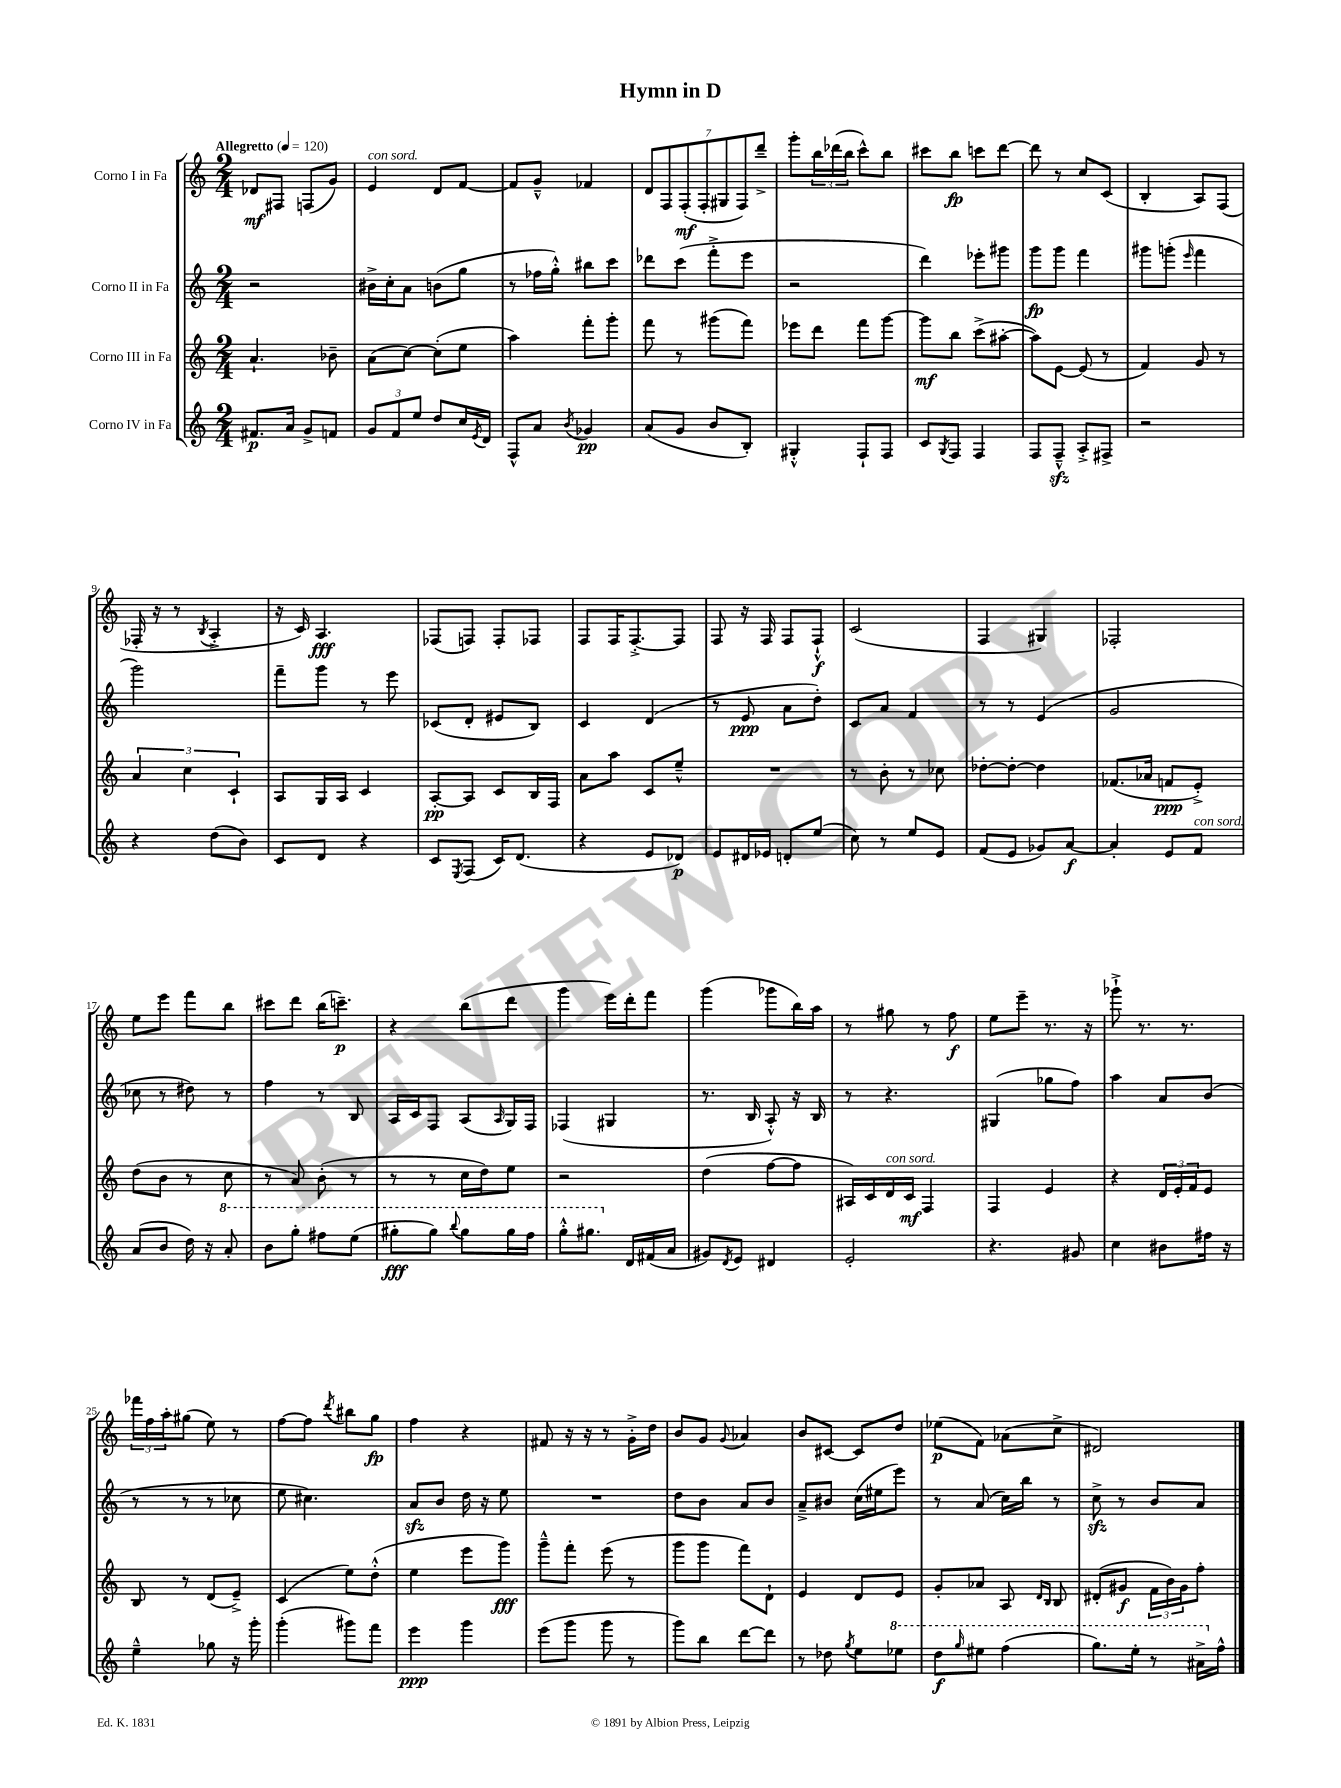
\header { title = "Hymn in D" }
<<
\new StaffGroup <<
\new Staff = "s0" \with { instrumentName = "Corno I in Fa" } {
    \clef treble \key c \major \numericTimeSignature \time 2/4 \tempo "Allegretto" 4 = 120
    des'8\mf fis8 f8( g'8) |
    e'4^\markup { \italic "con sord." } d'8 f'8~ |
    f'8 g'8---^ fes'4 |
    \tuplet 7/4 { d'8 f8 f8-.\mf( f8-. gis8 f8) d'''8---> } |
    g'''8-. \tuplet 3/2 { b''16 des'''16( b''16 } c'''8-^) b''8 |
    cis'''8 b''8\fp c'''8 d'''8~ |
    d'''8 r8 c''8 c'8( |
    b4-. a8) f8( |
    fes16-. r16 r8 \acciaccatura { b8 } a4-.-> |
    r16 c'16) a4.\fff |
    fes8( f8) f8-. fes8 |
    f8 f16 f8.~-.-> f8 |
    f8 r16 f16 f8 f8-!-^\f |
    c'2( |
    f4 gis4) |
    fes2-. |
    e''8 e'''8 f'''8 b''8 |
    cis'''8 d'''8 b''16( c'''8.--\p) |
    r4 b''8( d'''8 |
    g'''4 e'''16) d'''16-. f'''8 |
    g'''4( ges'''8 b''16) a''16 |
    r8 gis''8 r8 f''8\f |
    e''8 e'''8-- r8. r16 |
    ges'''8-!-> r8. r8. |
    \tuplet 3/2 { fes'''16 f''16 a''16-. } gis''8( e''8) r8 |
    f''8~ f''8 \acciaccatura { d'''8 } bis''8 g''8\fp |
    f''4 r4 |
    fis'8 r16 r16 r8 g'16-.-> d''16 |
    b'8 g'8 \appoggiatura { g'8 } aes'4 |
    b'8 cis'8~ cis'8 d''8 |
    ees''8\p( f'8) aes'8( c''8-> |
    dis'2) \bar "|." |
}
\new Staff = "s1" \with { instrumentName = "Corno II in Fa" } {
    \clef treble \key c \major \numericTimeSignature \time 2/4
    r2 |
    bis'16-> c''16-. a'8 b'8( g''8 |
    r8 fes''16 g''16-.-^) bis''8 c'''8 |
    des'''8 c'''8( f'''8-.-> e'''8 |
    r2 |
    d'''4) ees'''8-. gis'''8 |
    g'''8\fp g'''8 f'''4 |
    gis'''8 g'''8-.( \grace { e'''16 } f'''4 |
    g'''2) |
    f'''8-- g'''8 r8 e'''8 |
    ces'8( d'8-. eis'8 b8) |
    c'4 d'4( |
    r8 e'8\ppp a'8 d''8-.) |
    c'8 a'8 f'4 |
    r8 r8 e'4( |
    g'2 |
    ces''8 r8 dis''8) r8 |
    f''4 r8 b8 |
    a16 c'16 f8 a8( \grace { a16 } g16) f16 |
    fes4( gis4 |
    r8. b16 a8-.-^) r16 b16 |
    r8 r4. |
    gis4( ges''8 f''8) |
    a''4 a'8 b'8( |
    r8 r8 r8 ces''8 |
    e''8 cis''4.) |
    a'8\sfz b'8 d''16 r16 e''8 |
    R2 |
    d''8 b'8 a'8 b'8 |
    a'8---> bis'8 c''16( eis''16 e'''8) |
    r8 a'8( c''16) b''16 r8 |
    c''8->\sfz r8 b'8 a'8 \bar "|." |
}
\new Staff = "s2" \with { instrumentName = "Corno III in Fa" } {
    \clef treble \key c \major \numericTimeSignature \time 2/4
    a'4.-! bes'8-- |
    a'8( c''8~) c''8-.( e''8 |
    a''4) f'''8-. g'''8-. |
    f'''8 r8 gis'''8( f'''8) |
    ees'''8 d'''8 f'''8 g'''8~ |
    g'''8\mf b''8 c'''8->( ais''8~-. |
    ais''8) e'8~ e'8( r8 |
    f'4) g'8 r8 |
    \tuplet 3/2 { a'4 c''4 c'4-! } |
    a8 g16 a16 c'4 |
    a8~-.\pp a8 c'8 b16 f16 |
    a'8 a''8 c'8 e''8---^ |
    R2 |
    r8 b'8-. r8 ces''8 |
    des''8~-. des''8~-. des''4 |
    fes'8.( aes'16 f'8\ppp e'8-.->) |
    d''8( b'8 r8 c''8 |
    r8 a'8) b'8-.( r8 |
    r8 r8 c''16 d''16) e''8 |
    r2 |
    d''4( f''8~ f''8 |
    ais16) c'16 d'16^\markup { \italic "con sord." } c'16\mf f4 |
    f4 e'4 |
    r4 \tuplet 3/2 { d'16 e'16-. f'16 } e'8 |
    b8 r8 d'8( e'8--->) |
    c'4( e''8) d''8-.-^( |
    e''4 e'''8 g'''8\fff) |
    g'''8---^ f'''8-. e'''8( r8 |
    g'''8 g'''8 f'''8) d'8-! |
    e'4 d'8 e'8 |
    g'8-. aes'8 a8 \grace { d'16 b16 } b8 |
    dis'8-.( gis'8\f \tuplet 3/2 { f'16 b'16) gis'16 } f''8-. \bar "|." |
}
\new Staff = "s3" \with { instrumentName = "Corno IV in Fa" } {
    \clef treble \key c \major \numericTimeSignature \time 2/4
    fis'8.\p a'16 g'8-> f'8 |
    \tuplet 3/2 { g'8 f'8 e''8 } d''8 c''16 \acciaccatura { e'8 } d'16 |
    f8-^ a'8 \acciaccatura { b'8 } ges'4\pp |
    a'8( g'8 b'8 b8-.) |
    gis4-.-^ f8-! f8 |
    c'8 \acciaccatura { g8 } f8 f4 |
    f8 f8---^\sfz a8-.-> fis8-> |
    r2 |
    r4 d''8( b'8) |
    c'8 d'8 r4 |
    c'8 \acciaccatura { e8 } f8( c'16) d'8.( |
    r4 e'8 des'8\p) |
    e'8 dis'16 ees'16 d'8-. e''8( |
    c''8) r8 e''8 e'8 |
    f'8( e'8 ges'8) a'8~\f |
    a'4-. e'8 f'8^\markup { \italic "con sord." } |
    a'8( b'8 d''16) r16 \ottava #1 a''8-. |
    b''8 g'''8-. fis'''8 e'''8( |
    gis'''8-.\fff gis'''8) \appoggiatura { b'''8 } gis'''8 gis'''16 f'''16 |
    g'''8-.-^ gis'''8. \ottava #0 d'16 fis'16( a'16 |
    gis'8) \acciaccatura { d'8 } e'8 dis'4 |
    e'2-. |
    r4. gis'8 |
    c''4 bis'8 fis''16 r16 |
    e''4---^ ges''8 r16 g'''16-. |
    g'''4-.( gis'''8) f'''8 |
    e'''4\ppp g'''4 |
    e'''8( g'''8 g'''8 r8 |
    g'''8) b''8 d'''8~ d'''8 |
    r8 des''8 \acciaccatura { g''8 } e''8 \ottava #1 ees'''8 |
    d'''8\f \grace { g'''16 } eis'''8 f'''4( |
    g'''8.) e'''16-. r8 ais''16-> \ottava #0 f''16-^ \bar "|." |
}
>>
>>
